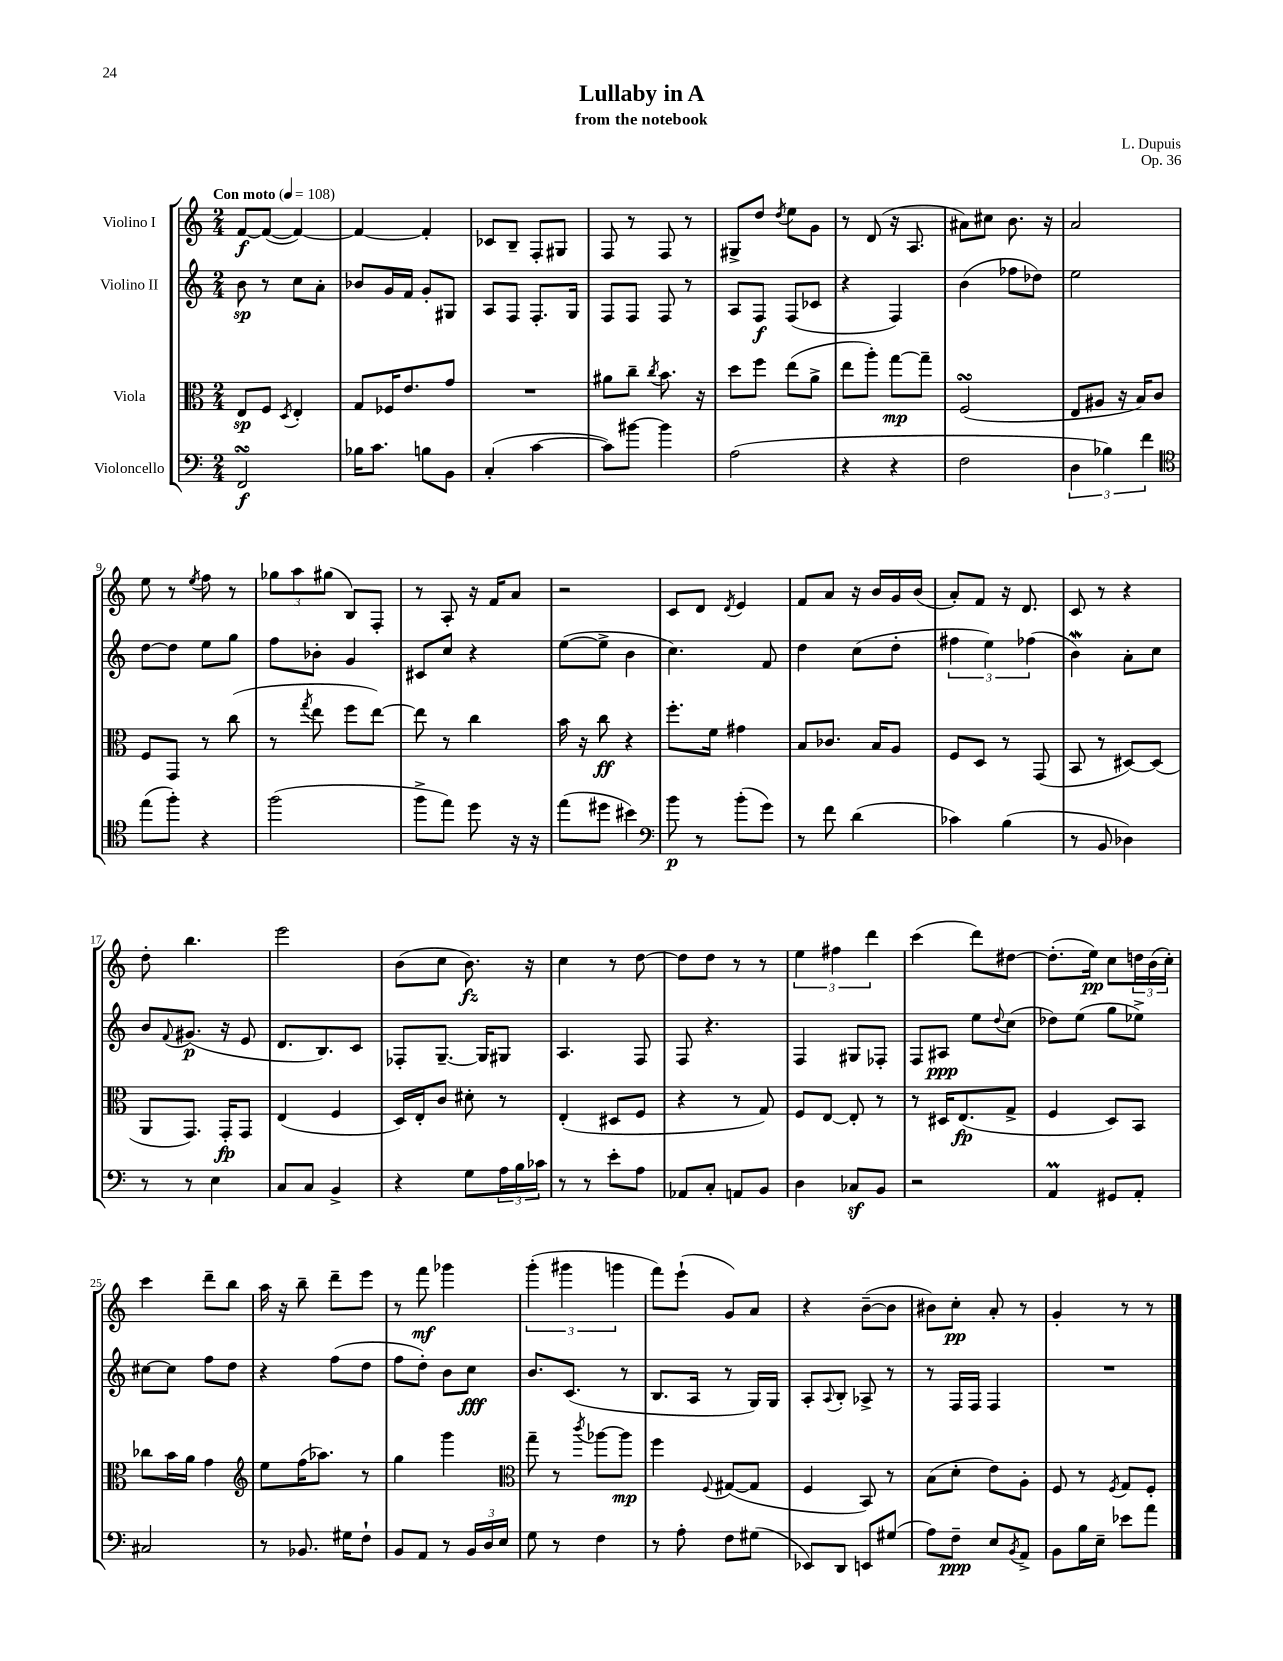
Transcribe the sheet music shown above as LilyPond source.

\header { title = "Lullaby in A" composer = "L. Dupuis" subtitle = "from the notebook" opus = "Op. 36" }
<<
\new StaffGroup <<
\new Staff = "s0" \with { instrumentName = "Violino I" } {
    \clef treble \key c \major \numericTimeSignature \time 2/4 \tempo "Con moto" 4 = 108
    f'8~\f f'8~( f'4~) |
    f'4~ f'4-. |
    ces'8 b8-- f8-. gis8 |
    f8 r8 f8 r8 |
    gis8-> d''8 \acciaccatura { d''8 } e''8 g'8 |
    r8 d'8( r16 a8. |
    ais'8) cis''8 b'8. r16 |
    a'2 |
    e''8 r8 \acciaccatura { e''8 } f''8 r8 |
    \tuplet 3/2 { ges''8 a''8 gis''8( } b8) f8-. |
    r8 a8-. r16 f'16 a'8 |
    r2 |
    c'8 d'8 \acciaccatura { d'8 } e'4 |
    f'8 a'8 r16 b'16 g'16 b'16( |
    a'8-.) f'8 r16 d'8. |
    c'8 r8 r4 |
    d''8-. b''4. |
    e'''2 |
    b'8( c''8 b'8.\fz) r16 |
    c''4 r8 d''8~ |
    d''8 d''8 r8 r8 |
    \tuplet 3/2 { e''4 fis''4 d'''4 } |
    c'''4( d'''8) dis''8~ |
    dis''8.-.( e''16\pp) c''8 \tuplet 3/2 { d''16 b'16( c''16-.) } |
    c'''4 d'''8-- b''8 |
    a''16 r16 b''8-- d'''8-- e'''8 |
    r8 f'''8\mf ges'''4 |
    \tuplet 3/2 { g'''4-.( gis'''4 g'''4 } |
    f'''8) e'''8-!( g'8) a'8 |
    r4 b'8~--( b'8 |
    bis'8) c''8-.\pp a'8-. r8 |
    g'4-. r8 r8 \bar "|." |
}
\new Staff = "s1" \with { instrumentName = "Violino II" } {
    \clef treble \key c \major \numericTimeSignature \time 2/4
    b'8\sp r8 c''8 a'8-. |
    bes'8 g'16 f'16 g'8-. gis8 |
    a8 f8 f8.-. g16 |
    f8 f8 f8 r8 |
    a8 f8\f f8( ces'8 |
    r4 f4) |
    b'4( fes''8 des''8) |
    e''2 |
    d''8~ d''8 e''8 g''8 |
    f''8 bes'8-. g'4 |
    cis'8 c''8 r4 |
    e''8~( e''8-> b'4 |
    c''4.) f'8 |
    d''4 c''8( d''8-. |
    \tuplet 3/2 { fis''4 e''4) fes''4( } |
    b'4\mordent) a'8-. c''8 |
    b'8 \appoggiatura { f'8 } gis'8.\p( r16 e'8 |
    d'8. b8.) c'8 |
    fes8-. g8.~-- g16 gis8 |
    a4. f8 |
    f8 r4. |
    f4 gis8 fes8-. |
    f8 ais8\ppp e''8 \appoggiatura { d''8 } c''8( |
    des''8) e''8( g''8 ees''8->) |
    cis''8~ cis''8 f''8 d''8 |
    r4 f''8( d''8 |
    f''8 d''8-.) b'8 c''8\fff |
    b'8. c'8.( r8 |
    b8. a16 r8 g16) g16 |
    a8-. \appoggiatura { a8 } b8-. aes8-> r8 |
    r8 f16 f16 f4 |
    R2 \bar "|." |
}
\new Staff = "s2" \with { instrumentName = "Viola" } {
    \clef alto \key c \major \numericTimeSignature \time 2/4
    e8\sp f8 \acciaccatura { d8 } e4-. |
    g8 fes16 e'8. g'8 |
    R2 |
    ais'8 c''8-- \acciaccatura { c''8 } b'8. r16 |
    d''8 f''8 e''8( a'8-> |
    e''8 a''8-.) g''8~\mp g''8-- |
    f2\turn( |
    e8 ais8 r16 b16) c'8 |
    f8 g,8 r8 c''8( |
    r8 \acciaccatura { g''8 } e''8 f''8 e''8~) |
    e''8 r8 c''4 |
    b'16 r16 c''8\ff r4 |
    f''8.-. f'16 gis'4 |
    b8 ces'8. b16 a8 |
    f8 d8 r8 g,8( |
    b,8 r8 dis8~) dis8( |
    a,8 g,8.) g,16-.\fp g,8 |
    e4( f4 |
    d16) e16-. c'8 dis'8-. r8 |
    e4-.( dis8 f8 |
    r4 r8 g8) |
    f8 e8~ e8-. r8 |
    r8 dis16 e8.\fp( g8-> |
    f4 d8) b,8 |
    ces''8 b'16 a'16 g'4 |
    \clef treble e''8 f''16( aes''8.) r8 |
    g''4 g'''4 |
    \clef alto g''8-- r8 \acciaccatura { c'''8 } aes''8~ aes''8\mp |
    f''4 \appoggiatura { f8 } gis8~( gis8 |
    f4 b,8) r8 |
    b8( d'8-. e'8) a8-. |
    f8 r8 \acciaccatura { f8 } g8 f8-. \bar "|." |
}
\new Staff = "s3" \with { instrumentName = "Violoncello" } {
    \clef bass \key c \major \numericTimeSignature \time 2/4
    f,2\turn\f |
    bes16 c'8. b8 b,8 |
    c4-.( c'4~ |
    c'8) bis'8~ bis'4 |
    a2( |
    r4 r4 |
    f2 |
    \tuplet 3/2 { d4 bes4) f'4 } |
    \clef tenor e''8( f''8-.) r4 |
    f''2( |
    f''8-> e''8) d''8 r16 r16 |
    e''8( dis''8 bis'4) |
    \clef bass b'8\p r8 b'8-.( g'8) |
    r8 f'8 d'4( |
    ces'4) b4( |
    r8 b,8 des4) |
    r8 r8 e4 |
    c8 c8 b,4-> |
    r4 g8 \tuplet 3/2 { a16 b16 ces'16 } |
    r8 r8 e'8-. a8 |
    aes,8 c8-. a,8 b,8 |
    d4 ces8\sf b,8 |
    r2 |
    a,4\prall gis,8 a,8-. |
    cis2 |
    r8 bes,8. gis16 f8-! |
    b,8 a,8 r8 \tuplet 3/2 { b,16 d16 e16 } |
    g8 r8 f4 |
    r8 a8-. f8 gis8( |
    ees,8) d,8 e,8 gis8( |
    a8) f8--\ppp e8 \acciaccatura { b,8 } a,8-> |
    b,8 b16 e16-- ees'8 a'8 \bar "|." |
}
>>
>>
